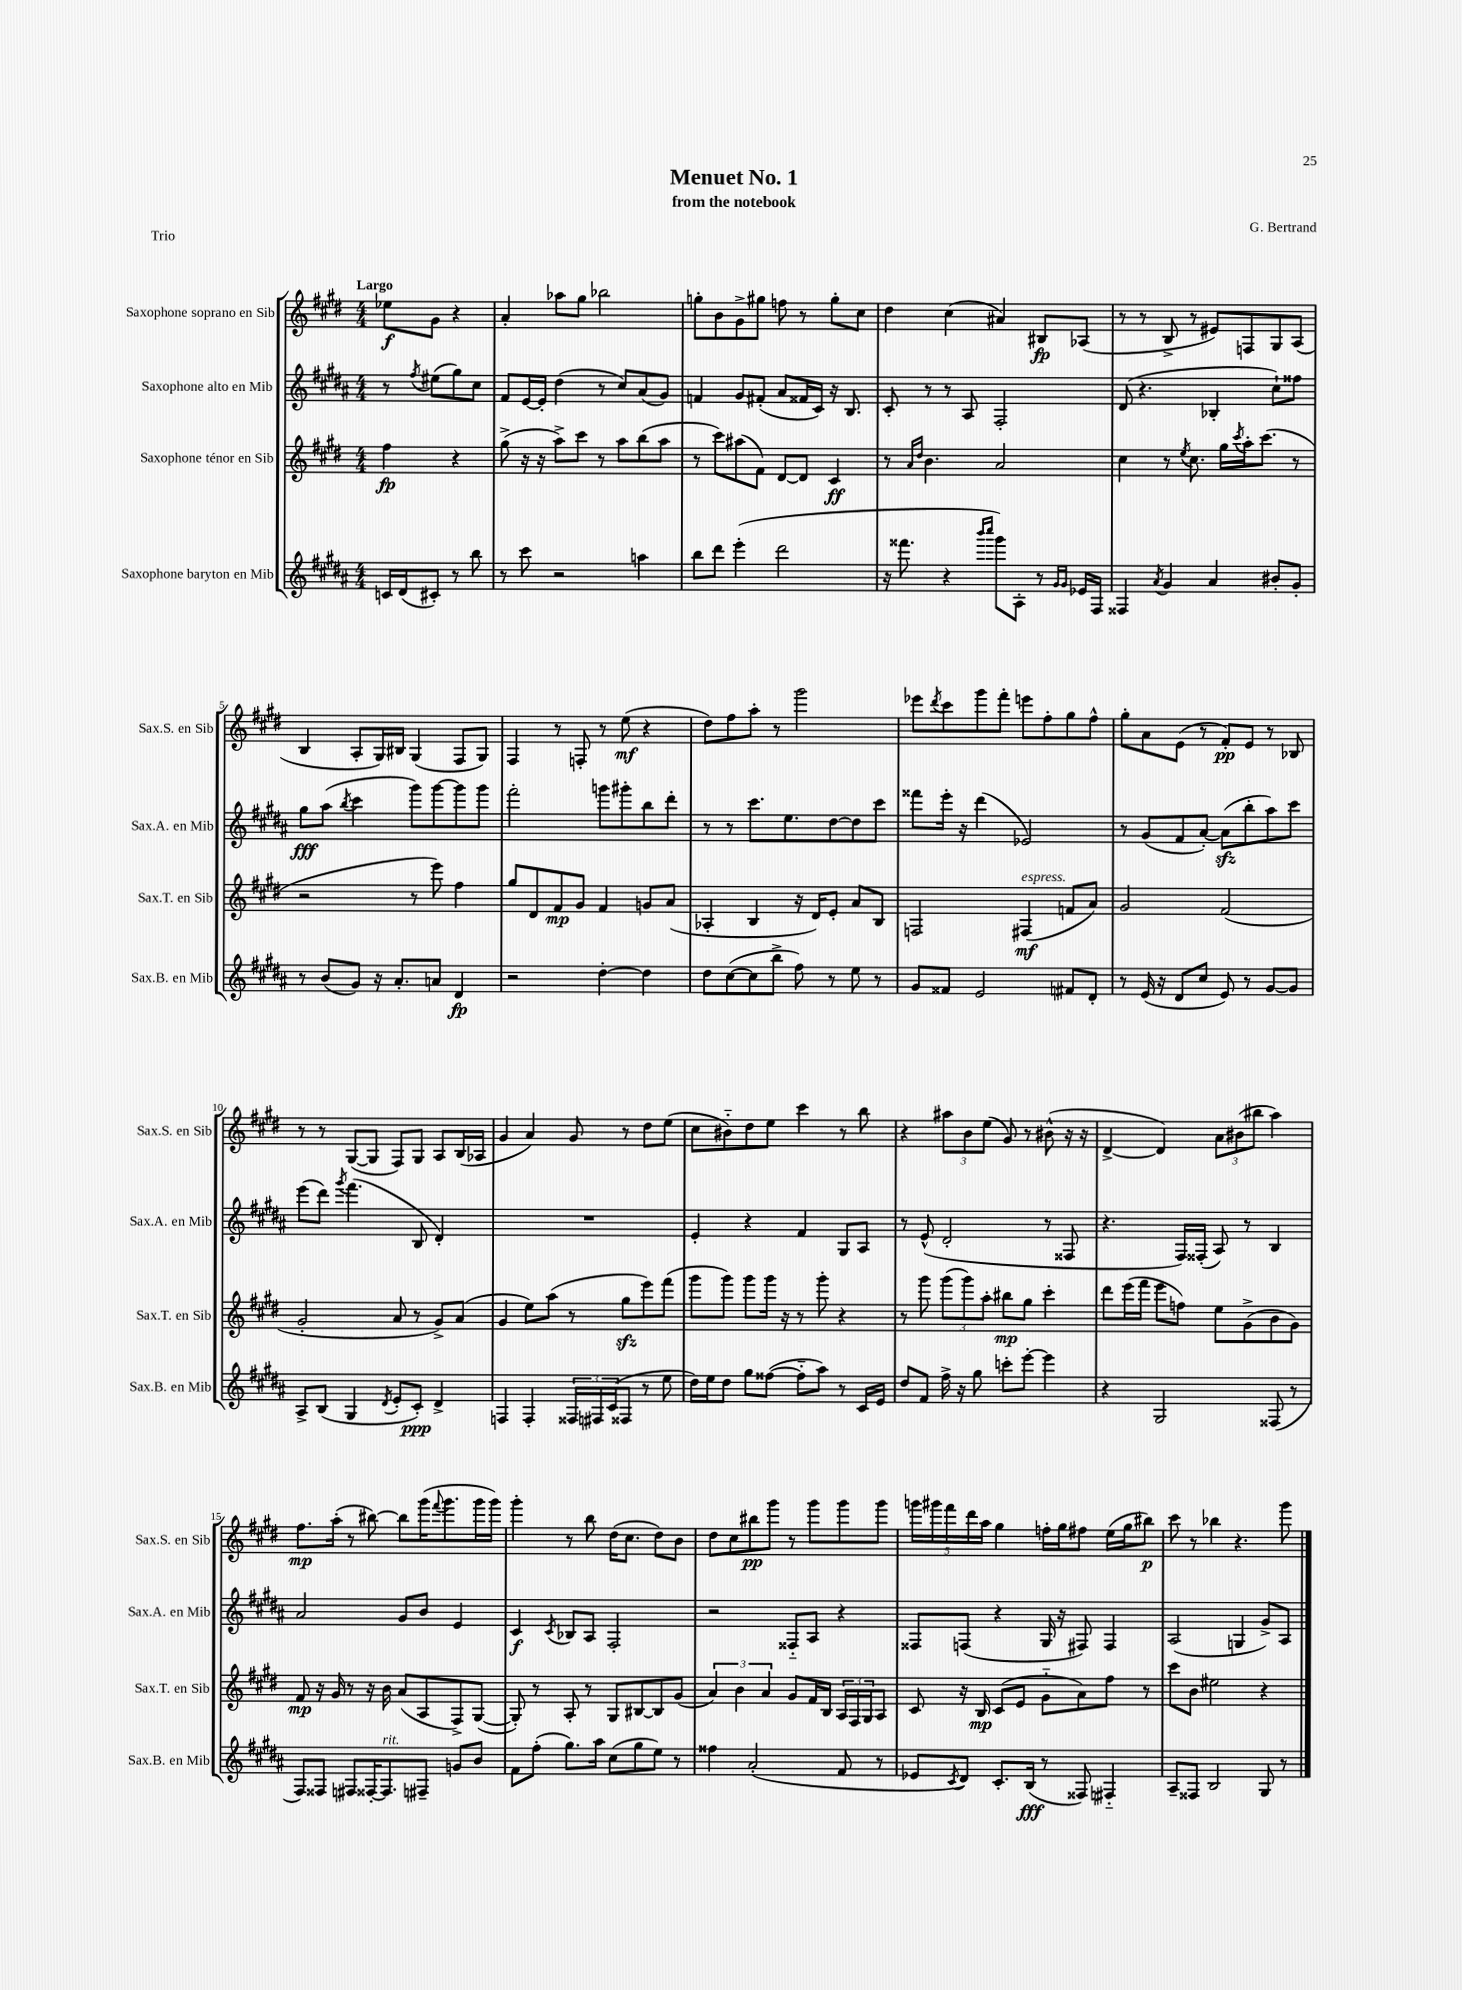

**kern	**kern	**kern	**kern
*staff4	*staff3	*staff2	*staff1
*clefG2	*clefG2	*clefG2	*clefG2
*k[f#c#g#d#a#]	*k[f#c#g#d#]	*k[f#c#g#d#a#]	*k[f#c#g#d#]
*M4/4	*M4/4	*M4/4	*M4/4
16c/LL	4ff#\	8r	8ee-\L
(16d#/J	.	.	.
.	.	8qff#/	.
8c#'/J)	.	(8ee#\L	8g#\J
8r	4r	8gg#\)	4r
8bb\	.	8cc#\J	.
=	=	=	=
8r	(8gg#^\	8f#/L	4a'/
8ccc#\	16r	[16e/L	.
.	16r	16e'/]JJ	.
2r	8aa^\L)	(4dd#\	8aa-\L
.	8ccc#\J	.	8gg#\J
.	8r	8r	2bb-\
.	8aa\L	8cc#/L)	.
4aa\	(8bb\	(8a#/	.
.	8aa\J	8g#/J)	.
=	=	=	=
8bb\L	8r	4f/	8gg'\L
8ddd#\J	8ccc#\L)	.	8b\
(4eee'\	(8aa#\	8g#/L	8g#^\
.	8f#\J)	(8f#'/J	8gg#\J
2ddd#\	[8d#/L	8a#/L	8ff\
.	8d#/]J	16f##/L	8r
.	.	16c#/JJ)	.
.	4c#/	16r	8gg#'\L
.	.	8.B/	.
.	.	.	8cc#\J
=	=	=	=
16r	8r	8c#'/	4dd#\
8.fff##\	.	.	.
.	16qqa/LL	.	.
.	16qqdd#/JJ	.	.
.	4.b\	8r	.
4r	.	8r	(4cc#\
.	.	8A#/	.
16qqbbb/LL	.	.	.
16qqcccc#/JJ	.	.	.
8ggg#\L)	2a/	2F#'/	4a#/)
8A#'\J	.	.	.
8r	.	.	8B#/L
16qqg#/LL	.	.	.
16qqg#/JJ	.	.	.
16e-/LL	.	.	(8A-/J
16F#/JJ	.	.	.
=	=	=	=
4F##/	4cc#\	(8d#/	8r
.	.	4.r	8r
8qa#/	.	.	.
4g#/	8r	.	8B^/
.	8qee/	.	.
.	8.cc#\	.	8r
4a#/	.	4B-'/	8e#/L)
.	16gg#\LL	.	.
.	8qccc#/	.	.
.	16aa'\J	.	8F/
.	(8.ccc#\J	.	.
8b#'/L	.	8cc#`\L)	8G#/
8g#'/J	8r	8ff##\J	(8A/J
=	=	=	=
8r	2r	8gg#\L	4B/
(8b/L	.	(8aa#\J	.
.	.	8qbb/	.
8g#/J)	.	4ccc#\	8A'/L
16r	.	.	16G#/L)
8.a#'/L	.	.	16B#/JJ
.	8r	8ggg#\L)	(4G#/
8a/J	8eee\)	[8ggg#\	.
4d#/	4ff#\	8ggg#\]	8F#/L
.	.	8ggg#\J	8G#/J)
=	=	=	=
2r	8gg#/L	2fff#'\	4F#/
.	8d#/	.	.
.	8f#/	.	8r
.	8g#/J	.	8F'/
[4dd#'\	4f#/	8ggg\L	8r
.	.	8ggg#'\	(8ee\
4dd#\]	8g/L	8bb\	4r
.	(8a/J	8ddd#'\J	.
=	=	=	=
8dd#\L	4A-'/	8r	8dd#\L)
([8cc#\	.	8r	8ff#\
8cc#\]	4B/	8.ccc#\L	8aa'\J
8bb^\J	.	.	8r
.	.	8.ee\	.
8ff#\)	16r	.	2ggg#\
.	16d#/LK)	.	.
8r	8e'/J	[8dd#\	.
8ee\	8a/L	8dd#\]	.
8r	8B/J	8ccc#\J	.
=	=	=	=
8g#/L	2F/	8fff##\L	8eee-\L
.	.	.	8qddd#/
8f##/J	.	16eee'\Jk	8ccc#\
.	.	16r	.
2e/	.	(4ddd#\	8ggg#\
.	.	.	8fff#'\J
.	(4F#/	2e-/)	8eee\L
.	.	.	8ff#'\
8f#/L	8f/L	.	8gg#\
8d#'/J	8a/J)	.	8ff#^^\J
=	=	=	=
8r	2g#/	8r	8gg#'\L
(16e/	.	(8g#/L	8a\
16r	.	.	.
8d#/L	.	8f#/	(8e\J
8cc#/J	.	[8a#'/J)	8r
8e/)	(2f#/	(8a#\]L	8f#'/L)
8r	.	8bb'\	8e/J
[8g#/L	.	8aa#\)	8r
8g#/]J	.	8ccc#\J	8B-/
=	=	=	=
8A#^/L	2g#'/	(8eee\L	8r
(8B/J	.	8ddd#\J)	8r
.	.	8qggg#/	.
4G#/	.	(4.fff#\	([8G#/L
.	.	.	8G#/]J
8qd#/	.	.	.
8e'/L	8a/	.	8F#/L)
8c#'/J)	8r	8B/	8G#/J
4d#^/	8g#^/L)	4d#'/)	8A/L
.	(8a/J	.	(16B/L
.	.	.	16A-/JJ
=	=	=	=
4F/	4g#/	1r	4g#/
4F'/	8ee\L)	.	4a/)
.	(8aa\J	.	.
24F##/LL	8r	.	8g#/
24F#/	.	.	.
(24c#/J	.	.	.
8F##/J	8gg#\L	.	8r
8r	8eee\)	.	8dd#\L
8ee\	(8fff#\J	.	(8ee\J
=	=	=	=
16dd#\LL)	8ggg#\L	4e'/	8cc#\L
16ee\J	.	.	.
8dd#\J	8ggg#\J)	.	8b#'~\)
8gg#\L	8ggg#\L	4r	8dd#\
([8ff##\J	16ggg#\Jk	.	8ee\J
.	16r	.	.
8ff##'~\]L	8r	4f#/	4ccc#\
8aa#\J)	8ggg#'\	.	.
8r	4r	8G#/L	8r
16c#/LL	.	8A#/J	8bb\
16e/JJ	.	.	.
=	=	=	=
8dd#/L	8r	8r	4r
8f#/J	8ggg#\	(8e^^/	.
16ff#^\	(12ggg#\L	2d#'/	12aa#\L
16r	.	.	.
.	12ggg#\)	.	12b\
8gg#\	.	.	.
.	12aa'\J	.	(12ee\J
8ccc'\L	8bb#\L	.	8g#/)
[8eee'\J	8gg#\J	.	8r
4eee\]	4ccc#'\	8r	(8b#^^\
.	.	8F##/	16r
.	.	.	16r
=	=	=	=
4r	8ddd#\L	4.r	[4d#^/
.	(16eee\L	.	.
.	16fff#\JJ	.	.
2G#/	8eee\L	.	4d#/])
.	8ff\J)	16F#/LL)	.
.	.	(16F##'/JJ	.
.	8ee\L	8A#/)	12a\L
.	.	.	(12b#\
.	(8g#^\	8r	.
.	.	.	12bb#\J
(8F##/	8b\	4B/	4aa\)
8r	8g#\J)	.	.
=	=	=	=
8F#/L)	8f#/	2a#/	8.ff#\L
8F##/J	16r	.	.
.	16g#/	.	(16aa'\Jk
8F#/L	8r	.	8r
[16F##'/K	16r	.	[8bb#\)
8.F##/]	16b\	.	.
.	(8a/L	8g#/L	8bb#\]L
8F#~/J	8A/	8b/J	(16ggg#\K
.	.	.	8qqfff#/
.	.	.	8.ggg#\
8g/L	8F#^/)	4e/	.
8b/J	([8G#/J	.	16ggg#\L
.	.	.	16ggg#\JJ)
=	=	=	=
8f#\L	8G#'/])	4c#/	4ggg#'\
(8ff#'\J	8r	.	.
.	.	8qc#/	.
8.gg#\L)	8A'/	8B-/L	8r
.	8r	8A#/J	8bb\
16aa#\Jk	.	.	.
(8cc#\L	8G#/L	2F#'/	(16dd#\LK
.	.	.	8.cc#\J
8gg#\	[8B#/	.	.
8ee\J)	8B#/]	.	8dd#\L)
8r	(8g#/J	.	8b\J
=	=	=	=
4ff##\	6a/)	2r	8dd#\L
.	.	.	8cc#\
.	6b\	.	.
(2a#'/	.	.	8bb#\
.	6a/	.	.
.	.	.	8ggg#\J
.	8g#/L	8F##'~/L	8r
.	16f#/L	8A#/J	8ggg#\L
.	16B/JJ	.	.
8f#/	24A/LL	4r	8ggg#\
.	24F#/	.	.
.	24G#/J	.	.
8r	8A/J	.	8ggg#\J
=	=	=	=
8e-/L	8c#/	8F##/L	20ggg\LL
.	.	.	20ggg#\
.	.	.	20fff#\
8qc#/	.	.	.
8d#/J)	16r	(8F/J	.
.	.	.	20ddd#\
.	16B/	.	.
.	.	.	20aa\JJ
8.c#'/L	(8c#/L	4r	4gg#\
.	8e/J	.	.
(16B/Jk	.	.	.
8r	8g#'~\L	16G#/	16ff'\LL
.	.	16r	16gg#\J
8F##/)	8a\)	8F#/)	8ff#\J
4F#'~/	8ff#\J	4F#/	(16ee\LL
.	.	.	16gg#\J
.	8r	.	8bb#\J)
=	=	=	=
8A#~/L	8ccc#\L	(2A#/	8ccc#\
8F##/J	8b\J	.	8r
2B/	2ee#\	.	4bb-\
.	.	4G/	4.r
8G#/	4r	8g#^/L)	.
8r	.	8A#/J	8ggg#\
==	==	==	==
*-	*-	*-	*-
